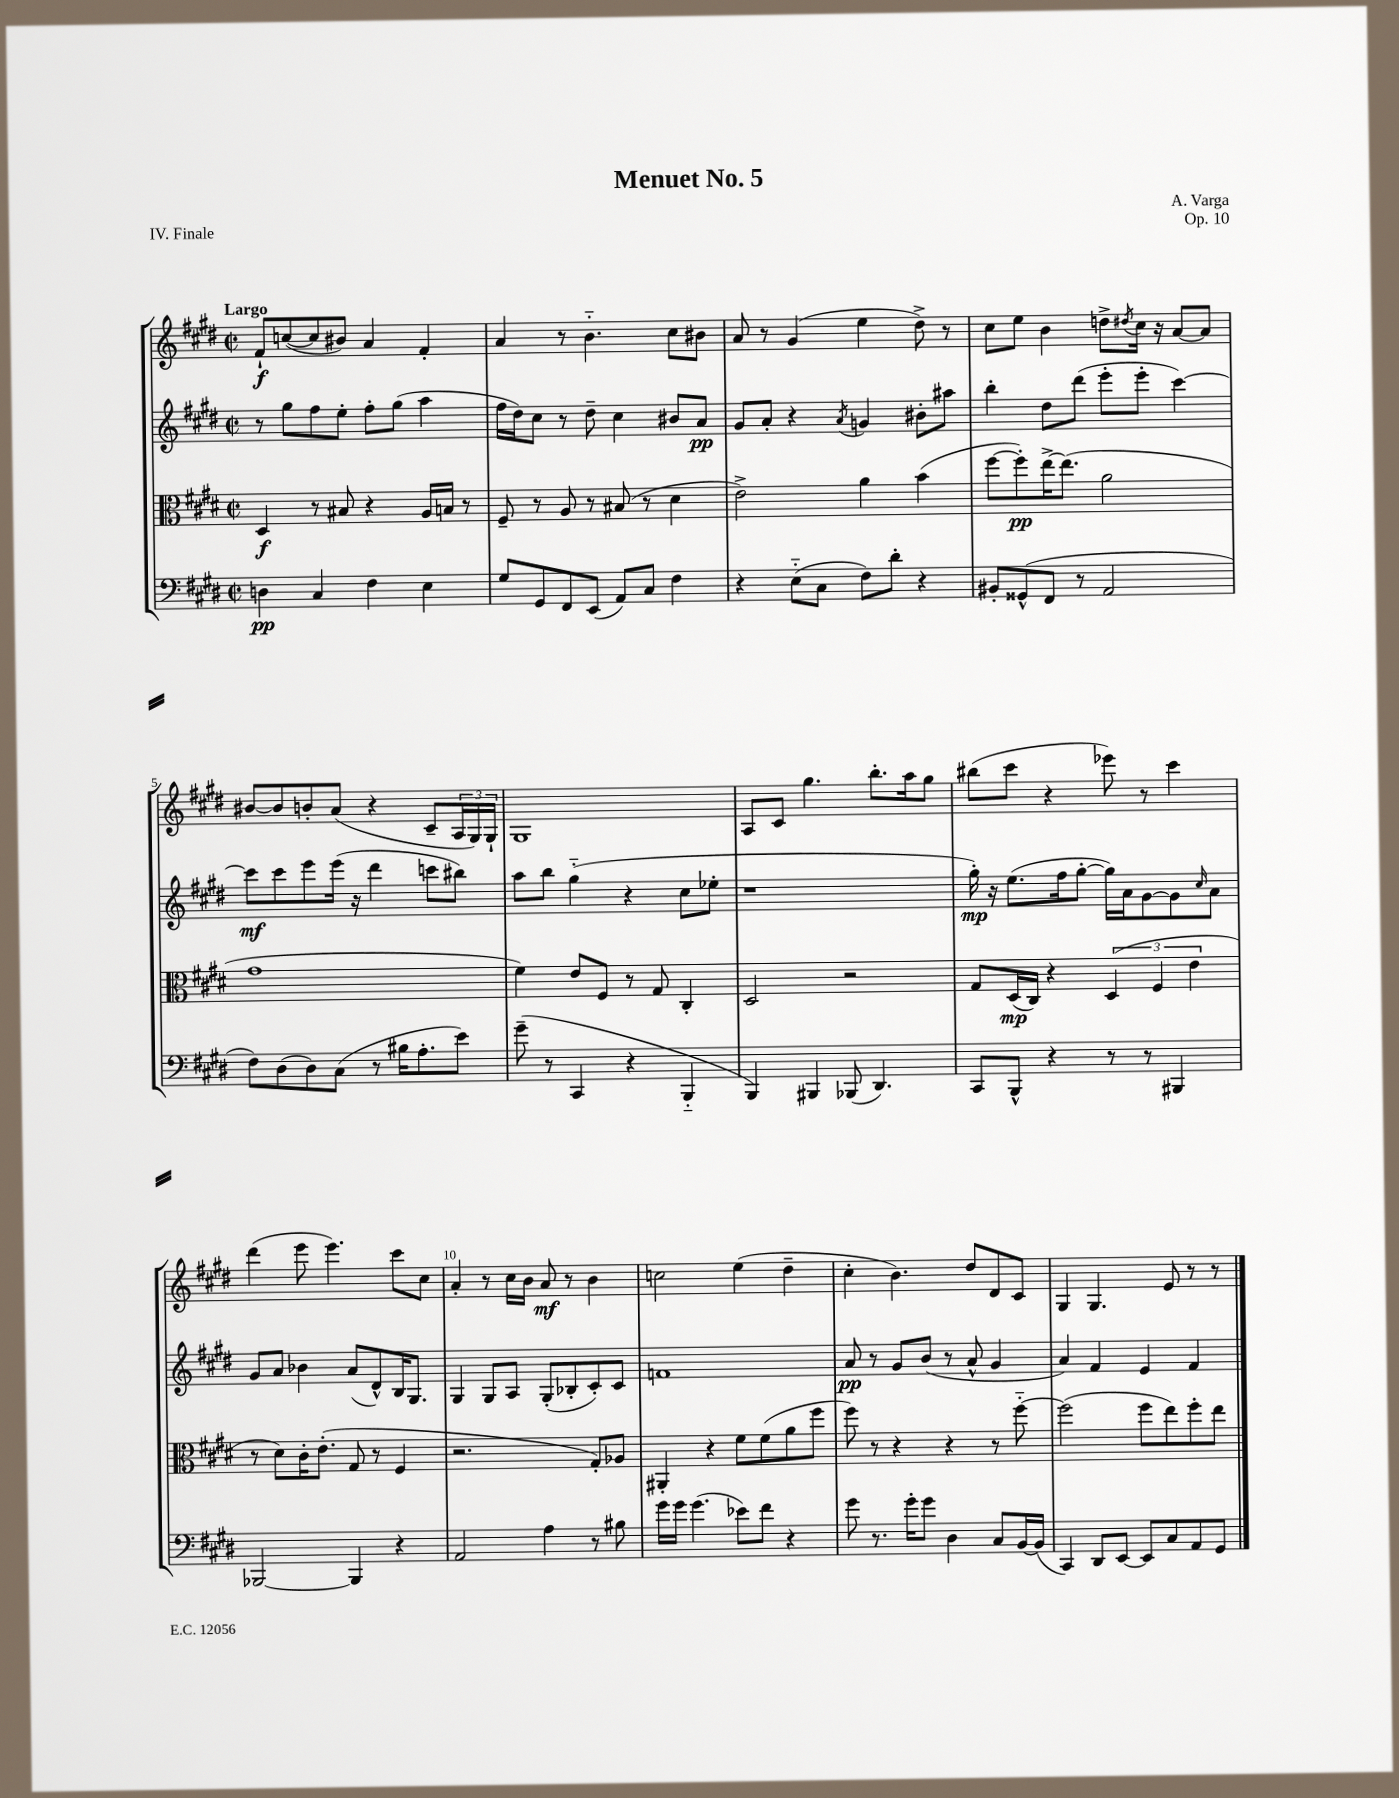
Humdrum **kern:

**kern	**kern	**kern	**kern
*staff4	*staff3	*staff2	*staff1
*clefF4	*clefC3	*clefG2	*clefG2
*k[f#c#g#d#]	*k[f#c#g#d#]	*k[f#c#g#d#]	*k[f#c#g#d#]
*M2/2	*M2/2	*M2/2	*M2/2
*met(c|)	*met(c|)	*met(c|)	*met(c|)
4D	4D#	8r	8f#`
.	.	8gg#	([8cc
4C#	8r	8ff#	8cc]
.	8B#	8ee'	8b#)
4F#	4r	8ff#'	4a
.	.	(8gg#	.
4E	16A	4aa	4f#'
.	16B	.	.
.	8r	.	.
=	=	=	=
8G#	8F#~	16ff#	4a
.	.	16dd#)	.
8GG#	8r	8cc#	.
8FF#	8A	8r	8r
(8EE	8r	8dd#~	4.b'~
8AA)	(8B#	4cc#	.
8C#	8r	.	.
4F#	4d#	8b#	8cc#
.	.	8a	8b#
=	=	=	=
4r	2e^)	8g#	8a
.	.	8a'	8r
(8E'~	.	4r	(4g#
8C#	.	.	.
.	.	8qa	.
8F#)	4a	4g	4ee
8d#'	.	.	.
4r	(4b	8b#'	8dd#^)
.	.	8aa#	8r
=	=	=	=
8BB#'	[8ff#	4bb'	8cc#
(8GG##^^	8ff#'])	.	8ee
8FF#	[16ee^	8dd#	4b
.	(8.ee]	.	.
8r	.	(8ddd#	.
2AA	2a	8eee'	8dd^
.	.	.	8qdd#
.	.	8eee'	16cc#
.	.	.	16r
.	.	[4ccc#)	[8a
.	.	.	8a]
=	=	=	=
8F#)	1g#	8ccc#]	[8b#
(8D#	.	8ccc#	8b#]
8D#)	.	8eee	8b'
(8C#	.	(16eee	(8a
.	.	16r	.
8r	.	4ddd#	4r
16B#	.	.	.
8.A'	.	.	.
.	.	8ccc	8c#~
8e)	.	8bb#)	24A
.	.	.	24G#)
.	.	.	24G#`
=	=	=	=
(8g#~	4f#)	8aa	1G#
8r	.	8bb	.
4CC#	8e	(4gg#'~	.
.	8F#	.	.
4r	8r	4r	.
.	8G#	.	.
4BBB'~	4C#'	8cc#	.
.	.	8ee-'	.
=	=	=	=
4BBB)	2D#	1r	8A
.	.	.	8c#
4BBB#	.	.	4.gg#
(8BBB-	2r	.	.
4.DD#)	.	.	8.bb'
.	.	.	16aa
.	.	.	8gg#
=	=	=	=
8CC#	8G#	16gg#')	(8bb#
.	.	16r	.
8BBB^^	(16D#	(8.ee	8ccc#
.	16C#)	.	.
4r	4r	.	4r
.	.	16ff#	.
.	.	[8gg#'	.
8r	(6D#	16gg#])	8eee-)
.	.	16a	.
8r	.	[8g#	8r
.	6F#	.	.
4BBB#	.	8g#]	4ccc#
.	6e	.	.
.	.	16qqcc#	.
.	.	8a	.
=	=	=	=
[2BBB-	8r	8g#	(4ddd#
.	8d#)	8a	.
.	16c#'	4b-	8eee
.	(8.e'	.	.
.	.	.	4.eee)
4BBB-]	8G#	(8a	.
.	8r	8d#^^)	.
4r	4F#	16B	8ccc#
.	.	8.G#	.
.	.	.	8cc#
=	=	=	=
2AA	2.r	4G#	4a'
.	.	8G#	8r
.	.	8A	16cc#
.	.	.	16b
4A	.	(8G#'	8a
.	.	8B-'	8r
8r	8G#')	8c#')	4b
8B#	8A-	8c#	.
=	=	=	=
16g#	4AA#'	1f	2cc
16g#	.	.	.
(4.g#	.	.	.
.	4r	.	.
8e-)	8f#	.	(4ee
8f#	(8f#	.	.
4r	8a	.	4dd#~
.	8ff#	.	.
=	=	=	=
8g#	8ff#)	8a	4cc#'
8.r	8r	8r	.
.	4r	8g#	4.b)
16g#'	.	.	.
8g#	.	(8b	.
4D#	4r	8r	.
.	.	8a^^	8dd#
8C#	8r	4g#	8d#
[16BB	[8ff#'~	.	8c#
(16BB]	.	.	.
=	=	=	=
4CC#)	(2ff#]	4a)	4G#
8DD#	.	4f#	4.G#
[8EE	.	.	.
8EE]	8ff#	4e	.
8C#	8ee)	.	8e
8AA	8ff#'	4f#	8r
8GG#	8ee	.	8r
==	==	==	==
*-	*-	*-	*-
